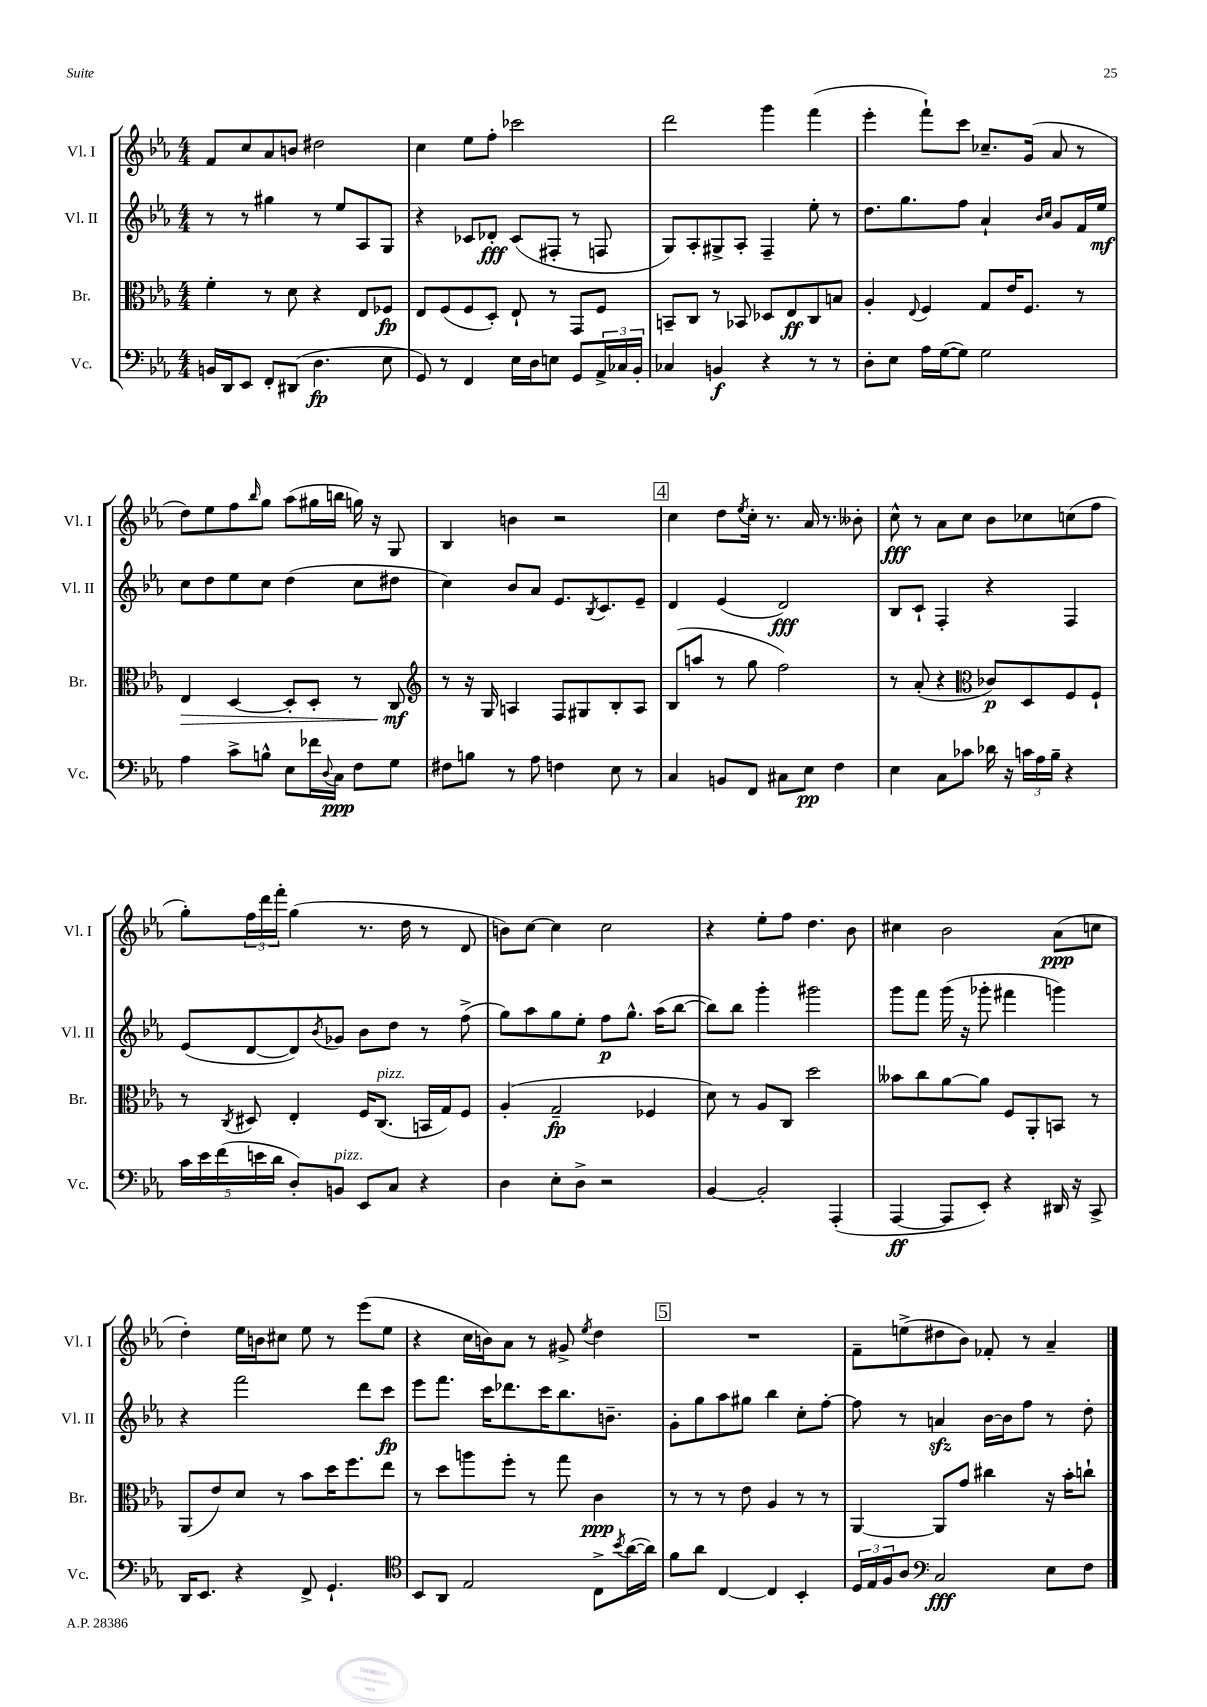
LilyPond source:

<<
\new StaffGroup <<
\new Staff = "s0" \with { instrumentName = "Vl. I" shortInstrumentName = "Vl. I" } {
    \clef treble \key ees \major \numericTimeSignature \time 4/4
    f'8 c''8 aes'8 b'8 dis''2 |
    c''4 ees''8 f''8-. ces'''2 |
    d'''2 g'''4 f'''4( |
    ees'''4-. f'''8-!) c'''8 ces''8.-- g'16( aes'8 r8 |
    d''8) ees''8 f''8 \grace { bes''16 } g''8 aes''8( gis''16 b''16 g''16) r16 g8 |
    bes4 b'4 r2 |
    \mark \markup { \box "4" } c''4 d''8 \acciaccatura { ees''8 } c''16-. r8. aes'16 r8. beses'8-. |
    c''8-^\fff r8 aes'8 c''8 bes'8 ces''8 c''8( f''8 |
    g''8-.) \tuplet 3/2 { f''16 d'''16 f'''16-. } g''4( r8. d''16 r8 d'8 |
    b'8) c''8~ c''4 c''2 |
    r4 ees''8-. f''8 d''4. bes'8 |
    cis''4 bes'2 aes'8\ppp( c''8 |
    d''4-.) ees''16 b'16 cis''8 ees''8 r8 ees'''8( ees''8 |
    r4 c''16 b'16) aes'8 r8 gis'8-> \acciaccatura { ees''8 } d''4 |
    \mark \markup { \box "5" } R1 |
    f'8-- e''8->( dis''8 bes'8) fes'8-. r8 aes'4-- \bar "|." |
}
\new Staff = "s1" \with { instrumentName = "Vl. II" shortInstrumentName = "Vl. II" } {
    \clef treble \key ees \major \numericTimeSignature \time 4/4
    r8 r8 gis''4 r8 ees''8 aes8 g8 |
    r4 ces'8 des'8-.\fff ces'8( fis8-. r8 f8 |
    g8) aes8-. gis8-> aes8-. f4-- ees''8-. r8 |
    d''8. g''8. f''8 aes'4-! \grace { bes'16 c''16 } g'8 f'16 ees''16\mf |
    c''8 d''8 ees''8 c''8 d''4( c''8 dis''8 |
    c''4) bes'8 aes'8 ees'8. \acciaccatura { bes8 } c'8. ees'8-- |
    \mark \markup { \box "4" } d'4 ees'4( d'2\fff) |
    bes8 c'8-! f4-. r4 f4 |
    ees'8( d'8~ d'8) \acciaccatura { bes'8 } ges'8 bes'8 d''8 r8 f''8->( |
    g''8) aes''8 g''8 ees''8-. f''8\p g''8.-^ aes''16( bes''8~ |
    bes''8) bes''8 g'''4-. gis'''2 |
    g'''8 f'''8 g'''16( r16 ges'''8-. fis'''4 g'''4) |
    r4 f'''2 d'''8 c'''8\fp |
    ees'''8 f'''8. c'''16 des'''8. c'''16 bes''8. b'8.-- |
    \mark \markup { \box "5" } g'8-. g''8 aes''8 gis''8 bes''4 c''8-. f''8~-. |
    f''8 r8 a'4\sfz bes'16~ bes'16 f''8 r8 d''8-. \bar "|." |
}
\new Staff = "s2" \with { instrumentName = "Br." shortInstrumentName = "Br." } {
    \clef alto \key ees \major \numericTimeSignature \time 4/4
    f'4-. r8 d'8 r4 ees8 fes8\fp |
    ees8 f8( f8 d8-.) ees8-! r8 g,8 f8 |
    b,8-- c8 r8 bes,8 des8 ees8\ff c8 b8 |
    aes4-. \appoggiatura { ees8 } f4 g8 ees'16 f8. r8 |
    ees4\> d4~ d8-. d8-. r8 c8\mf\! |
    \clef treble r8 r16 g16 a4 f8 gis8 bes8-. a8 |
    \mark \markup { \box "4" } bes8( a''8 r8 g''8 f''2) |
    r8 aes'8-.( r4 \clef alto ces'8\p) d8 f8 f8-! |
    r8 \acciaccatura { c8 } dis8 ees4-. f16 c8.^\markup { \italic "pizz." }( b,16 g16) f8 |
    aes4-.( g2--\fp fes4 |
    d'8) r8 aes8 c8 d''2 |
    beses'8 c''8 aes'8~ aes'8 f8 aes,8-. b,8 r8 |
    aes,8( ees'8) d'8 r8 bes'8 d''16 f''8. ees''8 |
    r8 d''8 a''8 f''8-. r8 g''8 c'4\ppp |
    \mark \markup { \box "5" } r8 r8 r8 ees'8 aes4 r8 r8 |
    aes,4~ aes,8 g'8 cis''4 r16 bes'16-. c''8-! \bar "|." |
}
\new Staff = "s3" \with { instrumentName = "Vc." shortInstrumentName = "Vc." } {
    \clef bass \key ees \major \numericTimeSignature \time 4/4
    b,16 d,16 ees,8 f,8-. dis,8( d4.\fp ees8 |
    g,8) r8 f,4 ees16 d16 e8 g,8 \tuplet 3/2 { aes,16-> ces16 bes,16-. } |
    ces4 b,4\f r4 r8 r8 |
    d8-. ees8 aes16 g16~( g8) g2 |
    aes4 c'8-> b8-^ ees8 fes'16 \appoggiatura { d8 } c16\ppp f8 g8 |
    fis8 b8 r8 aes8 f4 ees8 r8 |
    \mark \markup { \box "4" } c4 b,8 f,8 cis8 ees8\pp f4 |
    ees4 c8 ces'8 des'16 r16 \tuplet 3/2 { c'16 aes16 bes16-- } r4 |
    \tuplet 5/4 { c'16 ees'16 f'16( e'16 d'16 } d8-.) b,8^\markup { \italic "pizz." } ees,8 c8 r4 |
    d4 ees8-. d8-> r2 |
    bes,4~ bes,2-. aes,,4-.( |
    aes,,4~\ff aes,,8 ees,8-.) r4 dis,16 r16 c,8-> |
    d,16 ees,8. r4 f,8-> g,4.-! |
    \clef tenor bes,8 aes,8 ees2 c8-> \acciaccatura { bes'8 } aes'16~( aes'16) |
    \mark \markup { \box "5" } f'8 aes'8 c4~ c4 bes,4-. |
    \tuplet 3/2 { d16 ees16 f16 } aes8 \clef bass c2\fff ees8 f8 \bar "|." |
}
>>
>>
\layout { \context { \Score \remove "Bar_number_engraver" } }
